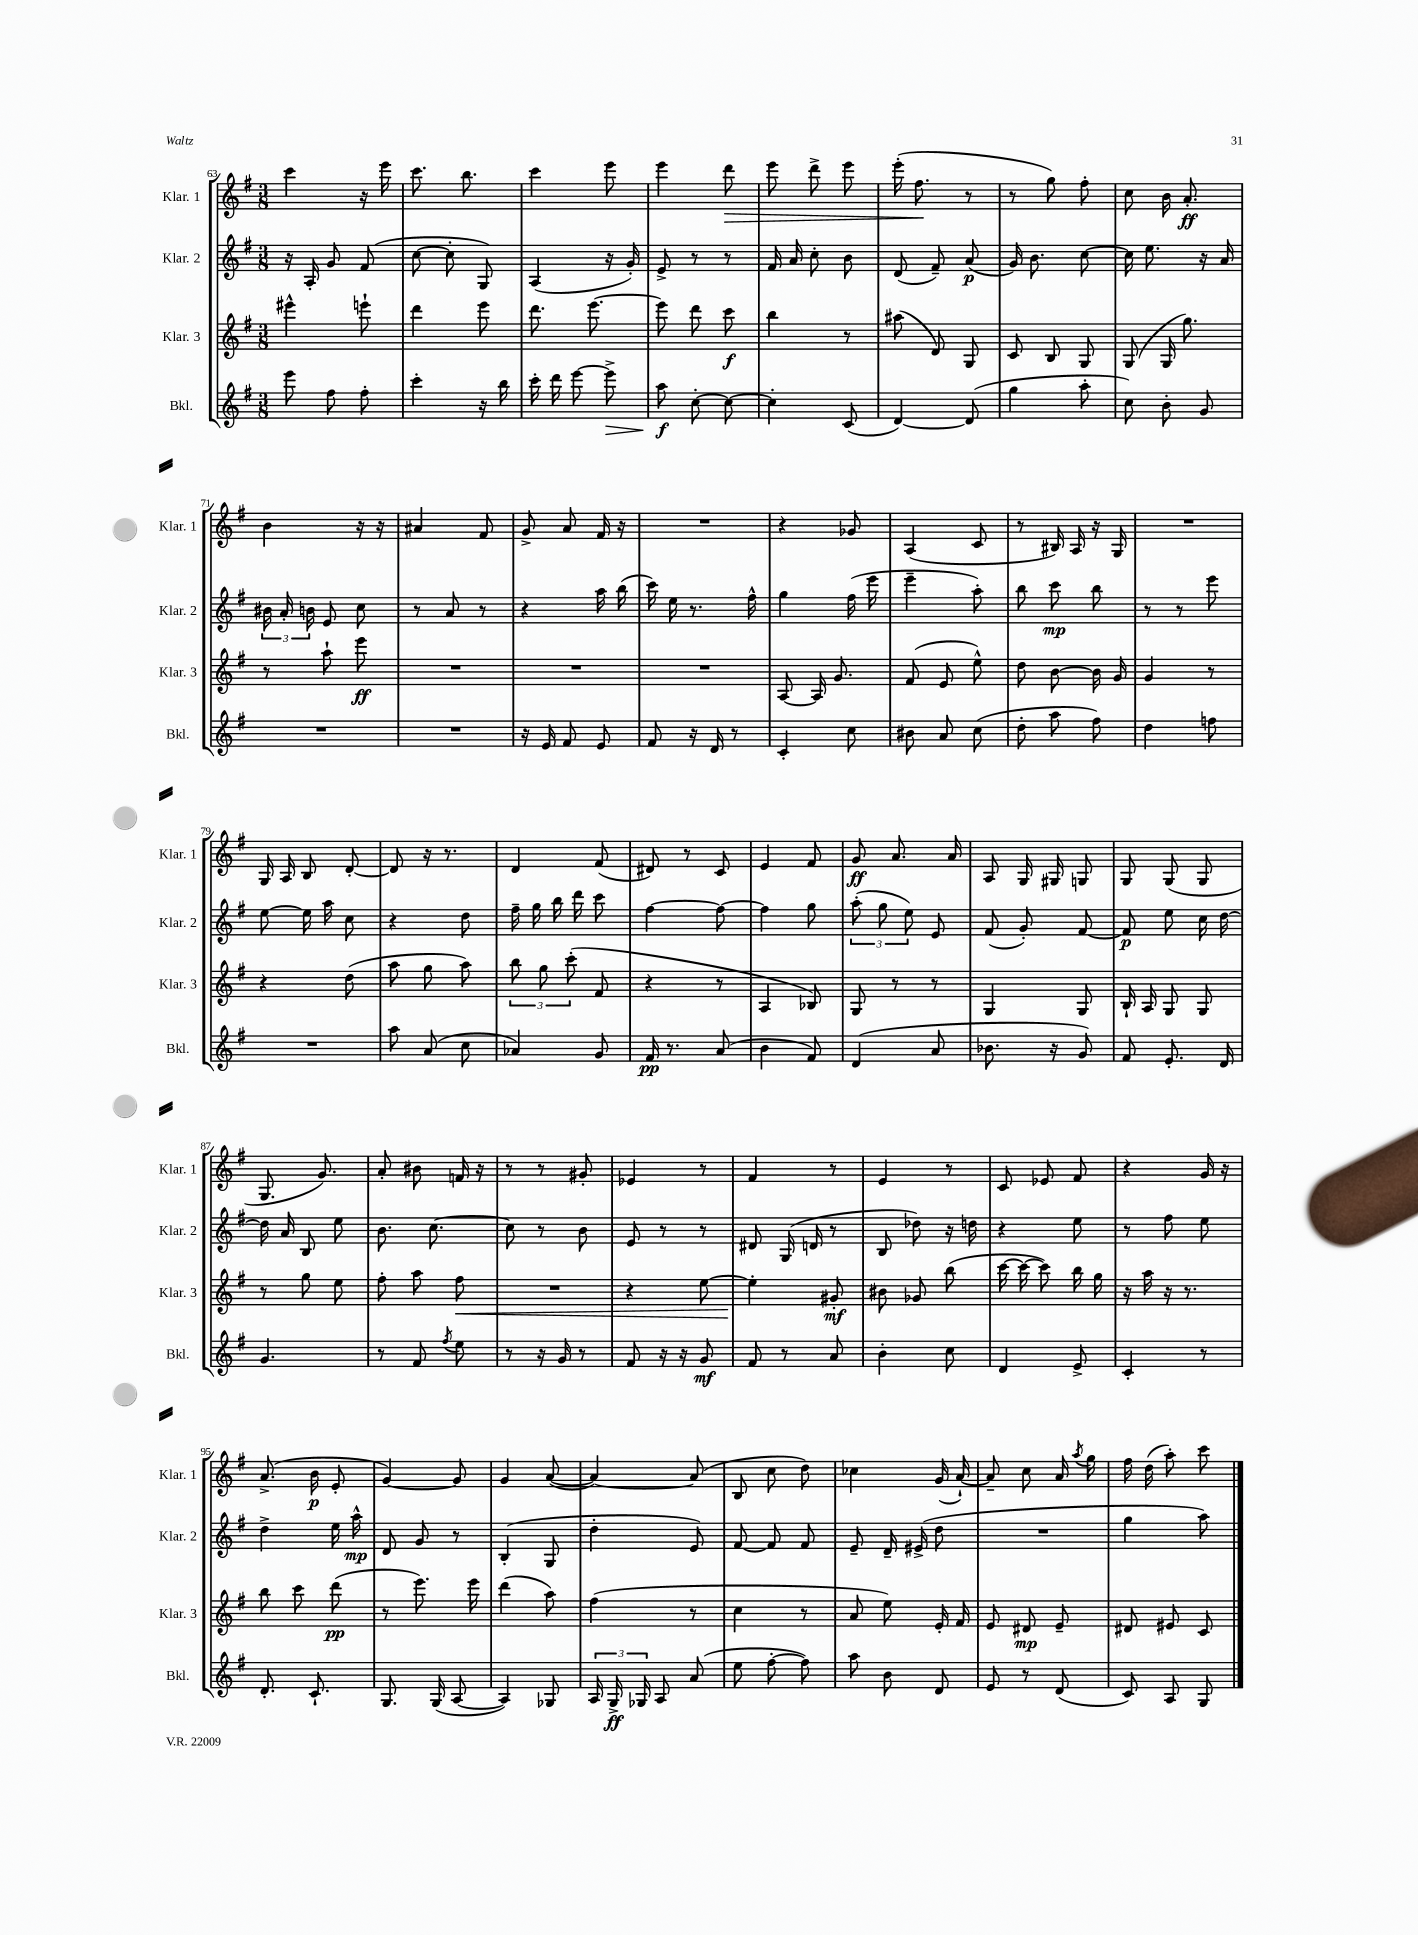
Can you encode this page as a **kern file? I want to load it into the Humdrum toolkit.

**kern	**kern	**kern	**kern
*staff4	*staff3	*staff2	*staff1
*clefG2	*clefG2	*clefG2	*clefG2
*k[f#]	*k[f#]	*k[f#]	*k[f#]
*M3/8	*M3/8	*M3/8	*M3/8
8eee	4eee#^^	16r	4ccc
.	.	16A'	.
8ff#	.	8g	.
8ff#'	8eee`	(8f#	16r
.	.	.	16eee
=	=	=	=
4ccc'	4ddd	[8cc	8.ccc
.	.	8cc']	.
.	.	.	8.bb
16r	8eee	8G)	.
16bb	.	.	.
=	=	=	=
16ccc'	8.ddd	(4A	4ccc
16ddd	.	.	.
[8eee	.	.	.
.	[8.eee	.	.
8eee^]	.	16r	8eee
.	.	16g')	.
=	=	=	=
8aa	8eee]	8e^	4eee
[8cc'	8ddd	8r	.
8cc_	8ccc	8r	8ddd
=	=	=	=
4cc']	4bb	16f#	8eee
.	.	16a	.
.	.	8cc'	8ddd^
(8c	8r	8b	8eee
=	=	=	=
[4d)	(8aa#	(8d	(16eee'
.	.	.	8.ff#
.	8d)	8f#~)	.
(8d]	8G	(8a	8r
=	=	=	=
4gg	8c	16g)	8r
.	.	8.b	.
.	8B	.	8gg)
8aa'	8G	[8cc	8ff#'
=	=	=	=
8cc)	(8G	16cc]	8cc
.	.	8.ee	.
8b'	16G	.	16b
.	8.gg)	.	8.a'
8g	.	16r	.
.	.	16a	.
=	=	=	=
4.r	8r	24b#	4b
.	.	24a'	.
.	.	24b	.
.	8aa`	8e	.
.	8eee	8cc	16r
.	.	.	16r
=	=	=	=
4.r	4.r	8r	4a#
.	.	8a	.
.	.	8r	8f#
=	=	=	=
16r	4.r	4r	8g^
16e	.	.	.
8f#	.	.	8a
8e	.	16aa	16f#
.	.	(16bb	16r
=	=	=	=
8f#	4.r	16ccc)	4.r
.	.	16ee	.
16r	.	8.r	.
16d	.	.	.
8r	.	.	.
.	.	16ff#^^	.
=	=	=	=
4c'	[8A	4gg	4r
.	16A]	.	.
.	8.g	.	.
8cc	.	(16ff#	8g-
.	.	16eee	.
=	=	=	=
8b#	(8f#	4eee~	(4A
8a	8e	.	.
(8cc	8ee^^)	8aa')	8c
=	=	=	=
8dd'	8dd	8bb	8r
8aa	[8b	8ccc	16B#)
.	.	.	16A
8ff#)	16b]	8bb	16r
.	16g	.	16G
=	=	=	=
4dd	4g	8r	4.r
.	.	8r	.
8ff	8r	8eee	.
=	=	=	=
4.r	4r	[8ee	16G
.	.	.	16A
.	.	16ee]	8B
.	.	16aa	.
.	(8dd	8cc	[8d'
=	=	=	=
8aa	8aa	4r	8d]
(8a	8gg	.	16r
.	.	.	8.r
8cc	8aa)	8dd	.
=	=	=	=
4a-)	12bb	16ff#~	4d
.	.	16gg	.
.	12gg	.	.
.	.	16bb	.
.	(12ccc'	.	.
.	.	16ddd	.
8g	8f#	8ccc	(8f#
=	=	=	=
16f#	4r	[4ff#	8d#)
8.r	.	.	.
.	.	.	8r
(8a	8r	8ff#_	8c
=	=	=	=
4b	4A	4ff#]	4e
8f#)	8B-)	8gg	8f#
=	=	=	=
(4d	8G	(12aa'	8g
.	.	12gg	.
.	8r	.	8.a
.	.	12ee)	.
8a	8r	8e	.
.	.	.	16a
=	=	=	=
8.b-	4G	(8f#	8A
.	.	8g')	16G
16r	.	.	16G#
8g)	8G	[8f#	8G
=	=	=	=
8f#	16B`	8f#]	8G
.	16A	.	.
8.e'	8G	8ee	(8G
.	8G	16cc	8G
16d	.	[16dd	.
=	=	=	=
4.g	8r	16dd]	8.G
.	.	16a	.
.	8gg	8B	.
.	.	.	8.g)
.	8ee	8ee	.
=	=	=	=
8r	8ff#'	8.b	8a'
8f#	8aa	.	8b#
.	.	[8.cc	.
8qff#	.	.	.
8ee	8ff#	.	16f
.	.	.	16r
=	=	=	=
8r	4.r	8cc]	8r
16r	.	8r	8r
16g	.	.	.
8r	.	8b	8g#'
=	=	=	=
8f#	4r	8e	4e-
16r	.	8r	.
16r	.	.	.
8g	[8ee	8r	8r
=	=	=	=
8f#	4ee']	8d#	4f#
8r	.	(16G	.
.	.	16d	.
8a	8g#'	8r	8r
=	=	=	=
4b'	8b#	8B	4e
.	8g-	8dd-)	.
8cc	(8bb	16r	8r
.	.	16dd	.
=	=	=	=
4d	[16ccc	4r	8c
.	16ccc_	.	.
.	8ccc])	.	8e-
8e^	16bb	8ee	8f#
.	16gg	.	.
=	=	=	=
4c'	16r	8r	4r
.	16aa	.	.
.	16r	8ff#	.
.	8.r	.	.
8r	.	8ee	16g
.	.	.	16r
=	=	=	=
8.d'	8bb	4dd^	(8.a^
.	8ccc	.	.
8.c`	.	.	16b
.	(8ddd	16ee	8e'
.	.	16aa^^	.
=	=	=	=
8.G	8r	8d	[4g)
.	8.eee)	8g	.
(16G	.	.	.
[8A	.	8r	8g]
.	16eee	.	.
=	=	=	=
4A])	(4ddd	(4B'	4g
8G-	8aa)	8G	([8a
=	=	=	=
24A	(4ff#	4dd'	4a_)
24G^	.	.	.
24G-	.	.	.
8A	.	.	.
(8a	8r	8e)	(8a]
=	=	=	=
8ee	4cc	[8f#	8B
[8ff#'	.	8f#]	8cc
8ff#])	8r	8f#	8dd)
=	=	=	=
8aa	8a	8e~	4cc-
8b	8ee)	16d~	.
.	.	(16e#^	.
8d	16e'	8dd	(16g
.	16f#	.	[16a`)
=	=	=	=
8e	8e	4.r	8a~]
8r	8d#	.	8cc
(8d	8e~	.	16a
.	.	.	8qaa
.	.	.	16gg
=	=	=	=
8c)	8d#	4gg	16ff#
.	.	.	(16dd
8A	8e#	.	8aa')
8G	8c	8aa)	8ccc
==	==	==	==
*-	*-	*-	*-
